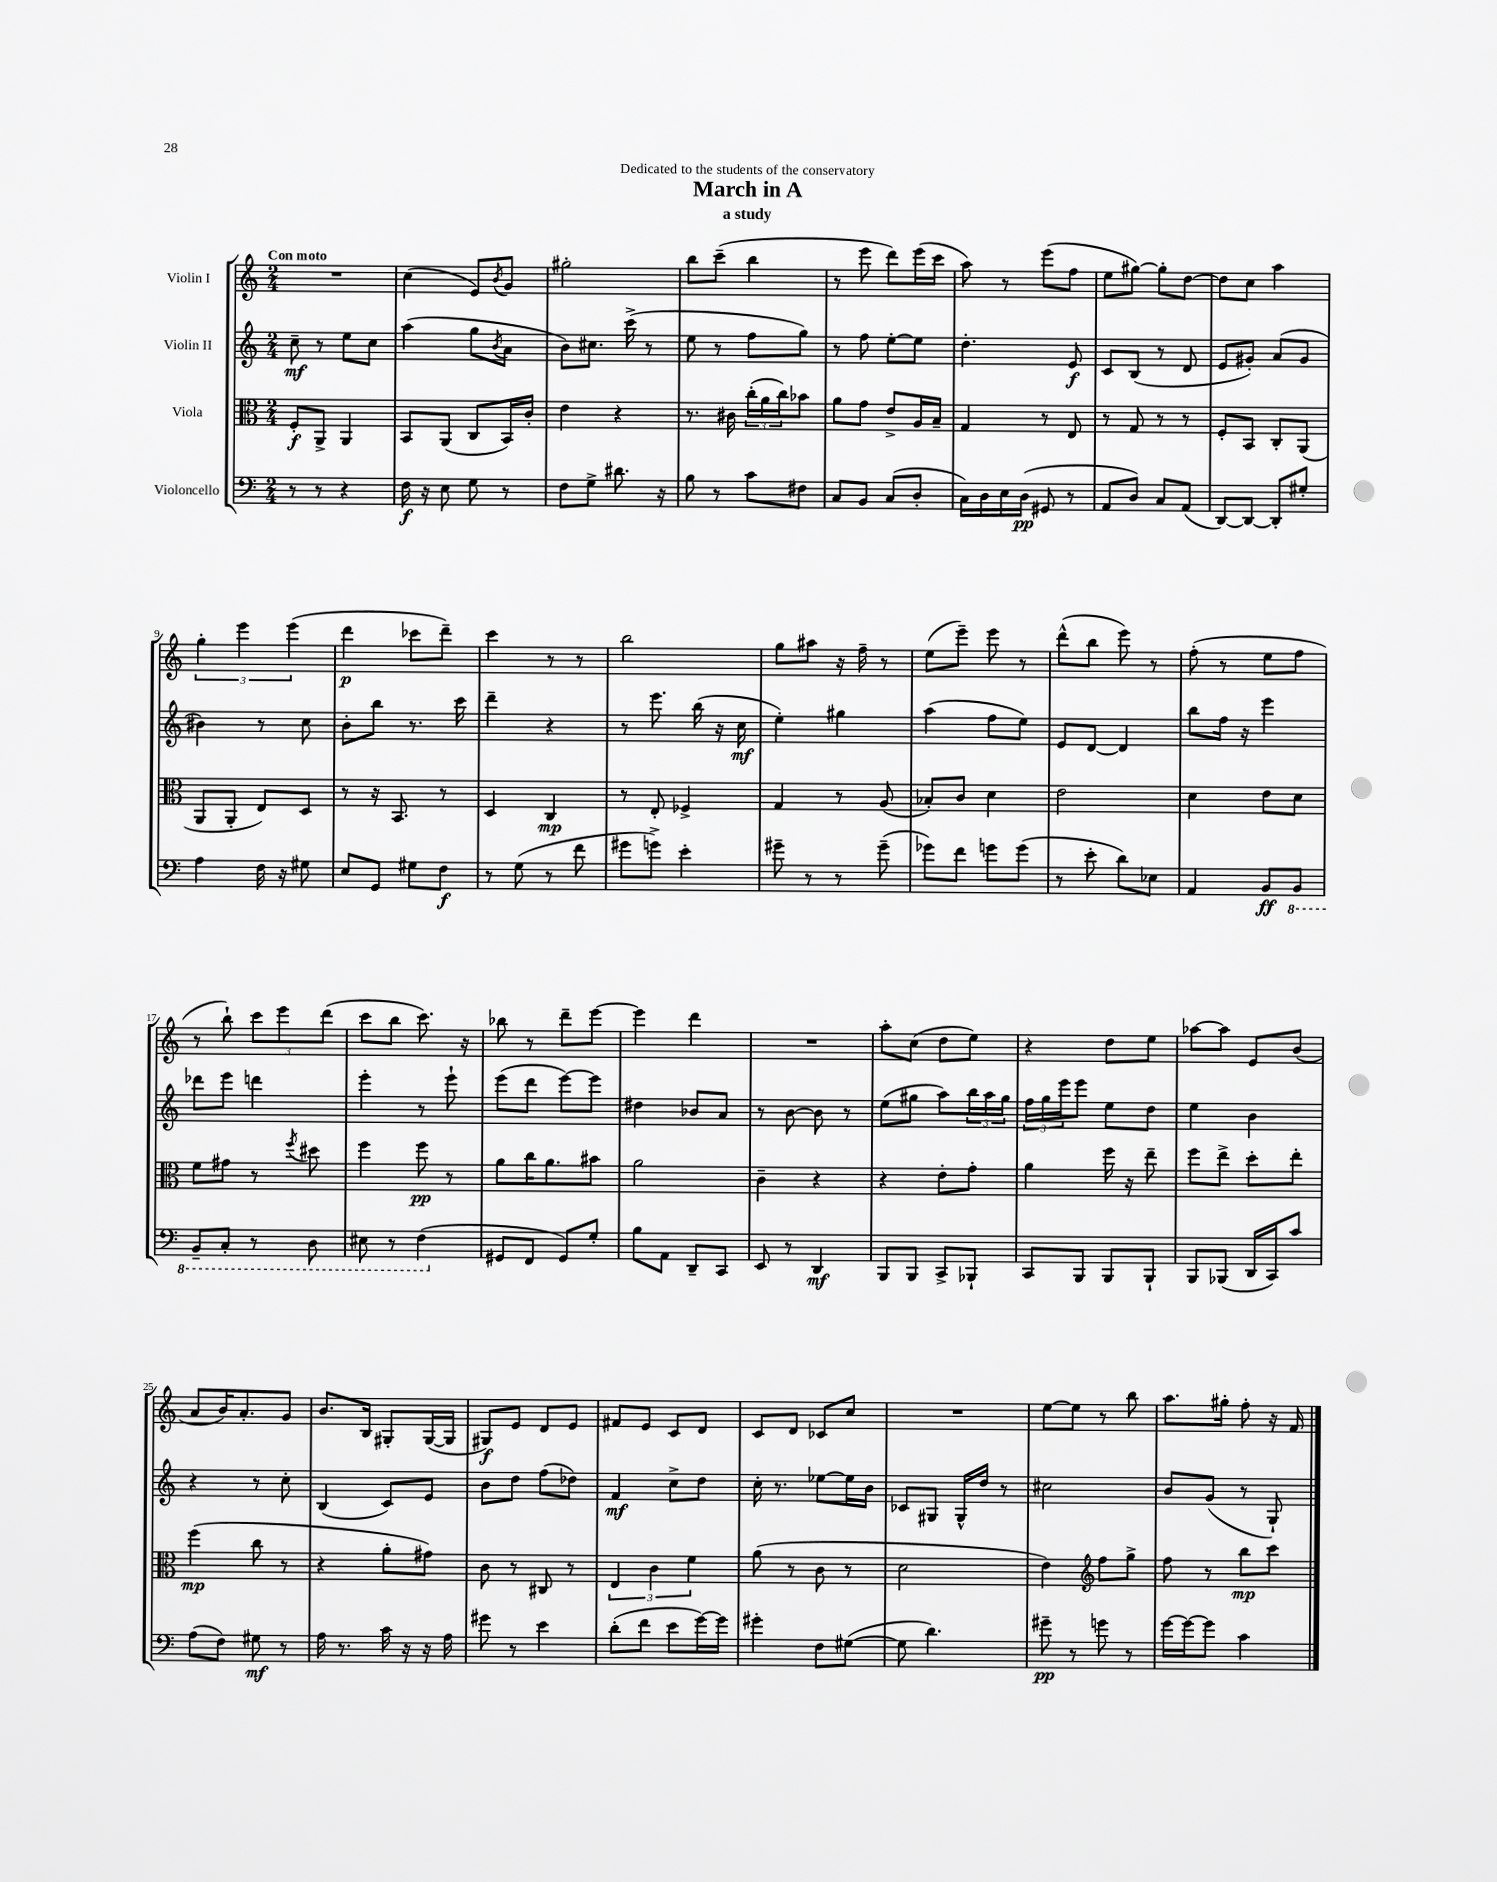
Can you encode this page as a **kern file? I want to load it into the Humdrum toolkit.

**kern	**dynam	**kern	**dynam	**kern	**dynam	**kern	**dynam
*part4	*part4	*part3	*part3	*part2	*part2	*part1	*part1
*staff4	*staff4	*staff3	*staff3	*staff2	*staff2	*staff1	*staff1
*I"Violoncello	*	*I"Viola	*	*I"Violin II	*	*I"Violin I	*
*clefF4	*	*clefC3	*	*clefG2	*	*clefG2	*
*k[]	*	*k[]	*	*k[]	*	*k[]	*
*M2/4	*	*M2/4	*	*M2/4	*	*M2/4	*
=1	=1	=1	=1	=1	=1	=1	=1
!	!	!	!	!	!	!LO:TX:a:B:t=Con moto	!
8r	.	8F'/L	f	8cc~\	mf	2r	.
8r	.	8AA^/J	.	8r	.	.	.
4r	.	4AA/	.	8ee\L	.	.	.
.	.	.	.	8cc\J	.	.	.
=2	=2	=2	=2	=2	=2	=2	=2
16F\	f	8BB/L	.	(4aa\	.	(4cc\	.
16r	.	.	.	.	.	.	.
8E\	.	(8AA/J	.	.	.	.	.
8G\	.	8C/L	.	8gg\L	.	8e/L)	.
.	.	.	.	8qb/	.	8qb/	.
8r	.	16BB/L)	.	8a\J	.	8g/J	.
.	.	16c'/JJ	.	.	.	.	.
=3	=3	=3	=3	=3	=3	=3	=3
8F\L	.	4e\	.	8b\L)	.	2gg#X'\	.
8G^\J	.	.	.	8.cc#X\J	.	.	.
8.d#X\	.	4r	.	.	.	.	.
.	.	.	.	(16ccc^\	.	.	.
.	.	.	.	8r	.	.	.
16r	.	.	.	.	.	.	.
=4	=4	=4	=4	=4	=4	=4	=4
8B\	.	8.r	.	8ee\	.	8bb\L	.
8r	.	.	.	8r	.	(8ccc~\J	.
.	.	16c#X\	.	.	.	.	.
8c\L	.	(24cc'\LL	.	8ff\L	.	4bb\	.
.	.	24a\	.	.	.	.	.
.	.	24cc\J)	.	.	.	.	.
8F#X\J	.	8b-X\J	.	8gg\J)	.	.	.
=5	=5	=5	=5	=5	=5	=5	=5
8C/L	.	8a\L	.	8r	.	8r	.
8BB/J	.	8g\J	.	8ff\	.	8eee\	.
(8C/L	.	8e^/L	.	[8ee'\L	.	8ddd\L)	.
8D'/J	.	16A/L	.	8ee\J]	.	(16eee\L	.
.	.	16B~/JJ	.	.	.	16ccc\JJ	.
=6	=6	=6	=6	=6	=6	=6	=6
16C\LL)	.	4G/	.	4.dd'\	.	8aa\)	.
16D\	.	.	.	.	.	.	.
16E\	.	.	.	.	.	8r	.
(16D\JJ	pp	.	.	.	.	.	.
8GG#X/	.	8r	.	.	.	(8eee\L	.
8r	.	8E/	.	8e/	f	8ff\J	.
=7	=7	=7	=7	=7	=7	=7	=7
8AA/L	.	8r	.	8c/L	.	8ee\L	.
8D/J)	.	8G/	.	(8B/J	.	[8gg#X\J)	.
8C/L	.	8r	.	8r	.	8gg#'\L]	.
(8AA/J	.	8r	.	8d/	.	[8dd\J	.
=8	=8	=8	=8	=8	=8	=8	=8
[8DD/L)	.	8F'/L	.	8e/L	.	8dd\L]	.
8DD/J_	.	8BB/J	.	8g#X'/J)	.	8cc\J	.
8DD'/L]	.	8C'/L	.	(8a/L	.	4aa\	.
8G#X'/J	.	(8AA/J	.	8g#/J	.	.	.
!!LO:LB:g=z
=9	=9	=9	=9	=9	=9	=9	=9
4A\	.	8AA/L	.	4b#X\)	.	6gg'\	.
.	.	8AA'/J	.	.	.	.	.
.	.	.	.	.	.	6eee\	.
16F\	.	8E/L)	.	8r	.	.	.
16r	.	.	.	.	.	.	.
.	.	.	.	.	.	(6eee\	.
8G#X\	.	8D/J	.	8cc\	.	.	.
=10	=10	=10	=10	=10	=10	=10	=10
8E/L	.	8r	.	8b'\L	.	4ddd\	p
8GG/J	.	16r	.	8bb\J	.	.	.
.	.	8.BB/	.	.	.	.	.
8G#X\L	.	.	.	8.r	.	8ccc-X\L	.
8F\J	f	8r	.	.	.	8ddd~\J)	.
.	.	.	.	16ccc\	.	.	.
=11	=11	=11	=11	=11	=11	=11	=11
8r	.	4D/	.	4ddd~\	.	4ccc\	.
(8G\	.	.	.	.	.	.	.
8r	.	4C/	mp	4r	.	8r	.
8f\	.	.	.	.	.	8r	.
=12	=12	=12	=12	=12	=12	=12	=12
8g#X\L	.	8r	.	8r	.	2bb\	.
8gn^\J)	.	8E'/	.	8.eee\	.	.	.
4e'\	.	4F-X^/	.	.	.	.	.
.	.	.	.	(16bb\	.	.	.
.	.	.	.	16r	.	.	.
.	.	.	.	16cc\	mf	.	.
=13	=13	=13	=13	=13	=13	=13	=13
8g#X~\	.	4G/	.	4ee'\)	.	8gg\L	.
8r	.	.	.	.	.	8aa#X\J	.
8r	.	8r	.	4gg#X\	.	16r	.
.	.	.	.	.	.	16ff~\	.
(8g#~\	.	(8A/	.	.	.	8r	.
=14	=14	=14	=14	=14	=14	=14	=14
8g-X\L)	.	8B-X'/L)	.	(4aa\	.	(8ee\L	.
8f\J	.	8c/J	.	.	.	8eee~\J)	.
8gn\L	.	4d\	.	8ff\L	.	8eee\	.
(8g\J	.	.	.	8ee\J)	.	8r	.
=15	=15	=15	=15	=15	=15	=15	=15
8r	.	2e\	.	8e/L	.	(8ddd^^\L	.
8e'\	.	.	.	[8d/J	.	8bb\J	.
8d\L)	.	.	.	4d/]	.	8eee\)	.
8E-X\J	.	.	.	.	.	8r	.
=16	=16	=16	=16	=16	=16	=16	=16
4AA/	.	4d\	.	8bb\L	.	(8ff'\	.
.	.	.	.	16ff\Jk	.	8r	.
.	.	.	.	16r	.	.	.
8BB/L	ff	8e\L	.	4eee\	.	8ee\L	.
*8ba	*	*	*	*	*	*	*
8BBB/J	.	8d\J	.	.	.	8ff\J	.
!!LO:LB:g=z
=17	=17	=17	=17	=17	=17	=17	=17
8BBB~/L	.	8f\L	.	8ddd-X\L	.	8r	.
8CC'/J	.	8g#X\J	.	8eee\J	.	8bb`\)	.
8r	.	8r	.	4dddn\	.	12ccc\L	.
.	.	.	.	.	.	12eee\	.
.	.	8qff/	.	.	.	.	.
8DD\	.	8dd#X\	.	.	.	.	.
.	.	.	.	.	.	(12ddd\J	.
=18	=18	=18	=18	=18	=18	=18	=18
8EE#X\	.	4ff\	.	4eee'\	.	8ccc\L	.
8r	.	.	.	.	.	8bb\J	.
(4FF\	.	8ff\	pp	8r	.	8.ccc\)	.
.	.	8r	.	8eee`\	.	.	.
.	.	.	.	.	.	16r	.
=19	=19	=19	=19	=19	=19	=19	=19
*X8ba	*	*	*	*	*	*	*
8GG#X/L	.	8a\L	.	(8eee\L	.	8bb-X\	.
8FF/J	.	16cc\K	.	8ddd\J	.	8r	.
.	.	8.a\	.	.	.	.	.
8GG#/L)	.	.	.	[8eee\L)	.	8ddd~\L	.
8G'/J	.	8b#X\J	.	8eee\J]	.	[8eee\J	.
=20	=20	=20	=20	=20	=20	=20	=20
8B\L	.	2a\	.	4dd#X\	.	4eee\]	.
8AA\J	.	.	.	.	.	.	.
8DD~/L	.	.	.	8b-X/L	.	4ddd\	.
8CC/J	.	.	.	8a/J	.	.	.
=21	=21	=21	=21	=21	=21	=21	=21
8EE/	.	4c~\	.	8r	.	2r	.
8r	.	.	.	[8b\	.	.	.
4DD/	mf	4r	.	8b\]	.	.	.
.	.	.	.	8r	.	.	.
=22	=22	=22	=22	=22	=22	=22	=22
8BBB/L	.	4r	.	(8ee\L	.	8aa'\L	.
8BBB/J	.	.	.	8gg#X\J	.	(8cc\J	.
8CC^/L	.	8e'\L	.	8aa\L)	.	8dd\L	.
8BBB-X`/J	.	8g'\J	.	24bb\L	.	8ee\J)	.
.	.	.	.	24aa\	.	.	.
.	.	.	.	24gg#\JJ	.	.	.
=23	=23	=23	=23	=23	=23	=23	=23
8CC/L	.	4a\	.	24ff\LL	.	4r	.
.	.	.	.	24gg\	.	.	.
.	.	.	.	24eee\J	.	.	.
8BBB/J	.	.	.	8eee\J	.	.	.
8BBB/L	.	16ff\	.	8ee\L	.	8dd\L	.
.	.	16r	.	.	.	.	.
8BBB`/J	.	8ee~\	.	8dd\J	.	8ee\J	.
=24	=24	=24	=24	=24	=24	=24	=24
8BBB/L	.	8ff\L	.	4ee\	.	[8aa-X\L	.
(8BBB-X/J	.	8ee^\J	.	.	.	8aa-\J]	.
16DD/LL	.	8dd'\L	.	4b\	.	8e/L	.
16CC/J)	.	.	.	.	.	.	.
8c/J	.	8ee'\J	.	.	.	(8b/J	.
!!LO:LB:g=z
=25	=25	=25	=25	=25	=25	=25	=25
(8A\L	.	(4ff\	mp	4r	.	8a/L	.
8F\J)	.	.	.	.	.	16b/K)	.
.	.	.	.	.	.	8.a'/	.
8G#X\	mf	8cc\	.	8r	.	.	.
8r	.	8r	.	8cc'\	.	8g/J	.
=26	=26	=26	=26	=26	=26	=26	=26
16A\	.	4r	.	(4B/	.	8.b/L	.
8.r	.	.	.	.	.	.	.
.	.	.	.	.	.	16B/Jk	.
16c\	.	8a'\L	.	8c/L)	.	8G#X'/L	.
16r	.	.	.	.	.	.	.
16r	.	8g#X\J)	.	8e/J	.	([16G#/L	.
16A\	.	.	.	.	.	16G#/JJ]	.
=27	=27	=27	=27	=27	=27	=27	=27
8g#X\	.	8c\	.	8b\L	.	8G#X/L)	f
8r	.	8r	.	8dd\J	.	8e/J	.
4e\	.	8C#X/	.	(8ff\L	.	8d/L	.
.	.	8r	.	8dd-X\J)	.	8e/J	.
=28	=28	=28	=28	=28	=28	=28	=28
(8d'\L	.	6E/	.	4f/	mf	8f#X/L	.
8f\J	.	.	.	.	.	8e/J	.
.	.	6c\	.	.	.	.	.
8e\L	.	.	.	8cc^\L	.	8c/L	.
.	.	6f\	.	.	.	.	.
[16g\L)	.	.	.	8dd\J	.	8d/J	.
16g\JJ]	.	.	.	.	.	.	.
=29	=29	=29	=29	=29	=29	=29	=29
4g#X'\	.	(8a\	.	16cc'\	.	8c/L	.
.	.	.	.	8.r	.	.	.
.	.	8r	.	.	.	8d/J	.
8F\L	.	8c\	.	[8ee-X\L	.	8c-X/L	.
([8G#X\J	.	8r	.	16ee-\L]	.	8cc/J	.
.	.	.	.	16b\JJ	.	.	.
=30	=30	=30	=30	=30	=30	=30	=30
8G#\]	.	2d\	.	8c-X/L	.	2r	.
4.d\)	.	.	.	8G#X/J	.	.	.
.	.	.	.	16G#^^/LL	.	.	.
.	.	.	.	16dd/JJ	.	.	.
.	.	.	.	8r	.	.	.
=31	=31	=31	=31	=31	=31	=31	=31
8g#X~\	pp	4e\)	.	2cc#X\	.	[8ee\L	.
8r	.	.	.	.	.	8ee\J]	.
*	*	*clefG2	*	*	*	*	*
8gn\	.	8ff\L	.	.	.	8r	.
8r	.	8gg^\J	.	.	.	8bb\	.
=32	=32	=32	=32	=32	=32	=32	=32
[16g\LL	.	8ff\	.	8b/L	.	8.aa\L	.
16g\J_	.	.	.	.	.	.	.
8g\J]	.	8r	.	(8g/J	.	.	.
.	.	.	.	.	.	16gg#X'\Jk	.
4c\	.	8bb\L	mp	8r	.	8ff'\	.
.	.	8ccc\J	.	8G`/)	.	16r	.
.	.	.	.	.	.	16f/	.
==	==	==	==	==	==	==	==
*-	*-	*-	*-	*-	*-	*-	*-
